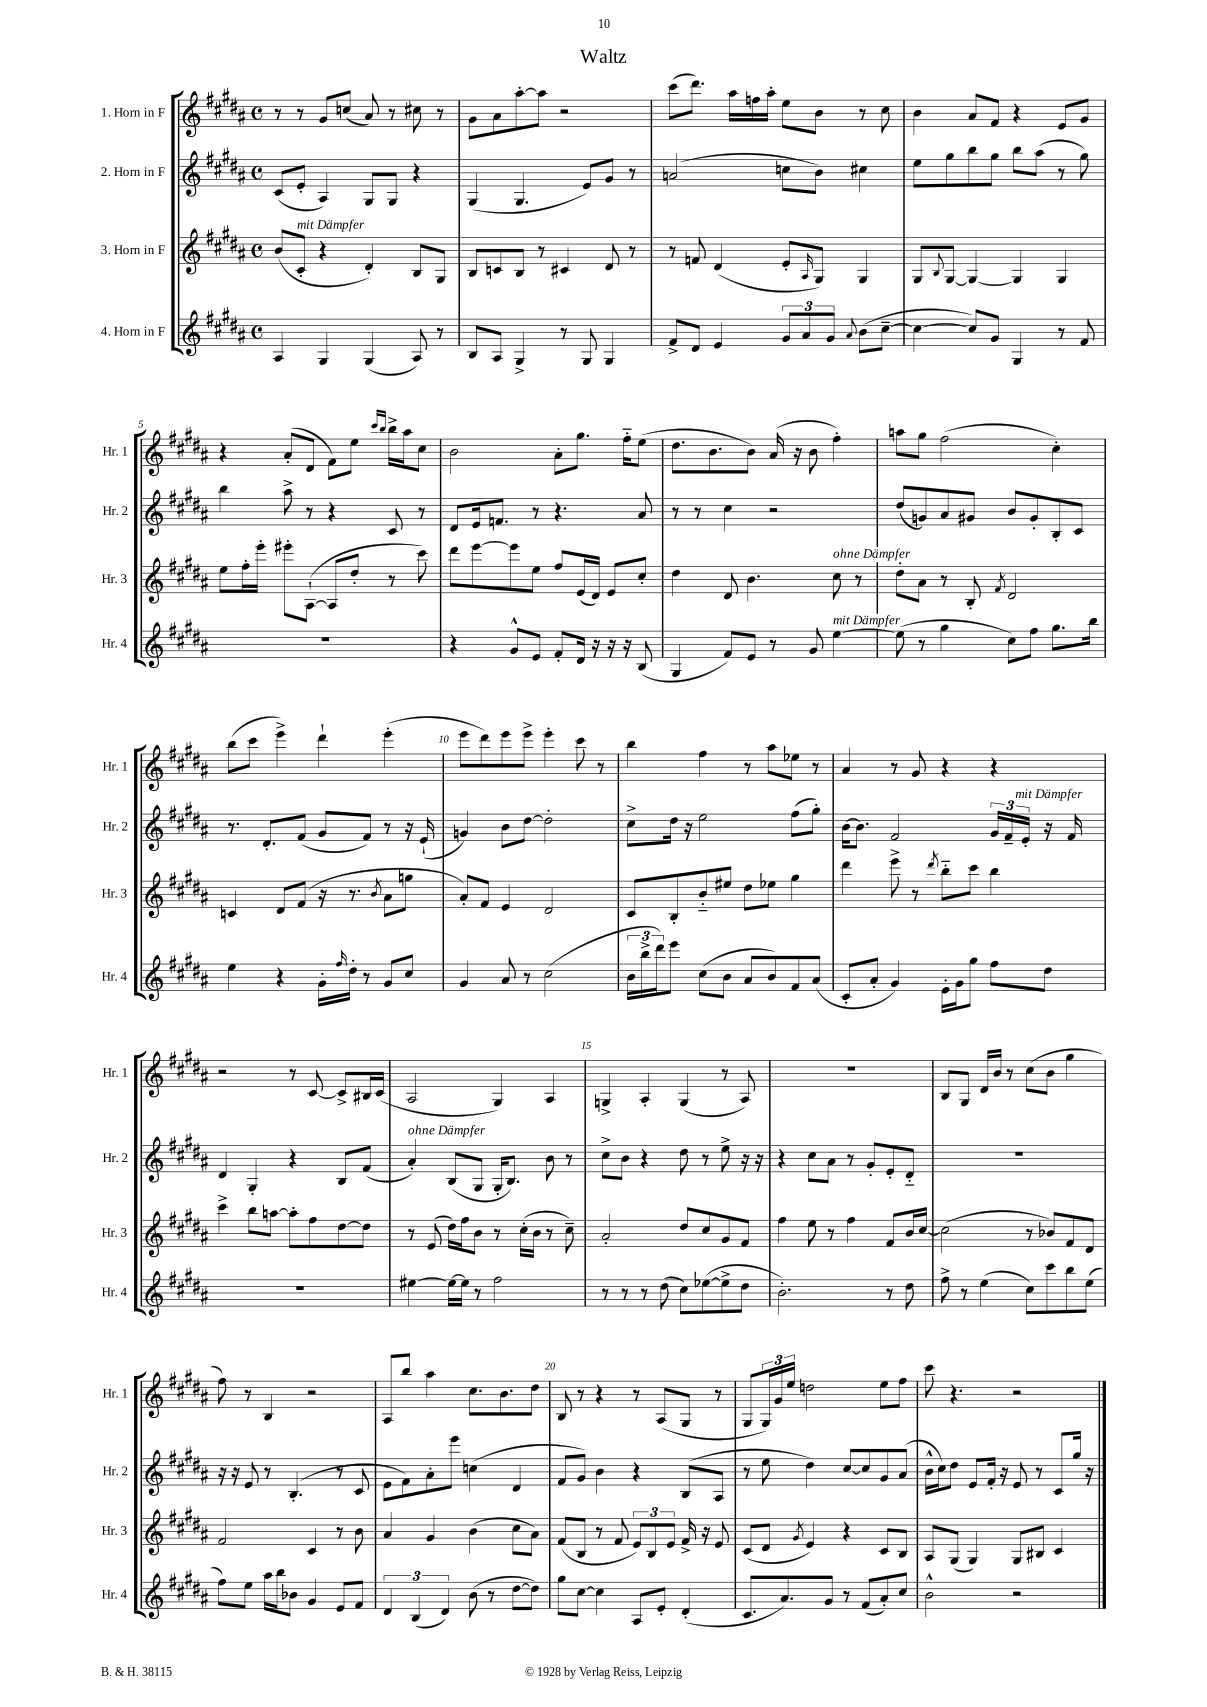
\header { title = "Waltz" }
<<
\new StaffGroup <<
\new Staff = "s0" \with { instrumentName = "1. Horn in F" shortInstrumentName = "Hr. 1" } {
    \clef treble \key b \major \defaultTimeSignature \time 4/4
    r8 r8 gis'8 c''8( ais'8) r8 cis''8 r8 |
    gis'8 ais'8 ais''8~-. ais''8 r2 |
    cis'''8( dis'''8.) ais''16 f''16 ais''16-. e''8 b'8 r8 cis''8 |
    b'4 ais'8 fis'8 r4 e'8 gis'8 |
    r4 ais'8-.( dis'8 fis'8) e''8 \grace { cis'''16 b''16 } b''16-> ais''16 cis''8 |
    b'2 ais'8-. gis''8. fis''16-_ e''8( |
    dis''8. b'8. b'8) ais'16( r16 b'8 fis''4-.) |
    a''8 gis''8 fis''2( cis''4-.) |
    b''8( cis'''8 e'''4->) dis'''4-! e'''4-.( |
    e'''8 dis'''8) e'''8 e'''8-> e'''4-. cis'''8 r8 |
    b''4 fis''4 r8 ais''8 ees''8 r8 |
    ais'4 r8 gis'8 r4 r4 |
    r2 r8 cis'8~ cis'8-> bis16 cis'16( |
    ais2 gis4) ais4 |
    g4-> ais4-. g4( r8 ais8) |
    R1 |
    b8 gis8 dis'16 b'16 r8 cis''8( b'8 gis''4 |
    fis''8) r8 b4 r2 |
    ais8 b''8 ais''4 cis''8. b'8. dis''8 |
    b8 r8 r4 r8 ais8( gis8 r8 |
    gis8 \tuplet 3/2 { gis16) gis'16 e''16 } d''2 e''8 fis''8 |
    cis'''8 r4. r2 \bar "|." |
}
\new Staff = "s1" \with { instrumentName = "2. Horn in F" shortInstrumentName = "Hr. 2" } {
    \clef treble \key b \major \defaultTimeSignature \time 4/4
    cis'8( e'8-. ais4) gis8 gis8 r4 |
    gis4( gis4. e'8) gis'8 r8 |
    a'2( c''8 b'8) cis''4 |
    e''8 gis''8 b''8 gis''8 b''8 ais''8( r8 gis''8) |
    b''4 ais''8-> r8 r4 cis'8 r8 |
    dis'8 e'16 f'8. r8 r4. ais'8 |
    r8 r8 cis''4 r2 |
    dis''8( g'8) ais'8 gis'8 b'8 gis'8-. b8-. cis'8 |
    r8. dis'8.-. fis'8( gis'8 fis'8) r8 r16 e'16-!( |
    g'4) b'8 dis''8~ dis''2-. |
    cis''8-> dis''16 r16 e''2 fis''8( gis''8-.) |
    b'16~ b'8. fis'2 \tuplet 3/2 { gis'16 fis'16-- e'16-.^\markup { \italic "mit Dämpfer" } } r16 fis'16 |
    dis'4 gis4-. r4 b8 fis'8( |
    ais'4-.^\markup { \italic "ohne Dämpfer" }) b8( gis8 gis16-. b8.) b'8 r8 |
    cis''8-> b'8 r4 dis''8 r8 e''8-> r16 r16 |
    r4 cis''8 ais'8 r8 gis'8-. e'8-. dis'8-_ |
    r1 |
    r16 r16 e'8 r8 b4.-.( r8 cis'8 |
    e'8 fis'8) ais'8-. e'''8 c''4( dis'4 |
    fis'8 gis'8) b'4 r4 b8( ais8 |
    r8 e''8 dis''4) cis''8~ cis''8 gis'8 ais'8( |
    b'16-^ cis''16) dis''8 e'8 fis'16-. r16 e'8 r8 cis'8 gis''16 r16 \bar "|." |
}
\new Staff = "s2" \with { instrumentName = "3. Horn in F" shortInstrumentName = "Hr. 3" } {
    \clef treble \key b \major \defaultTimeSignature \time 4/4
    b'8( cis'8-.^\markup { \italic "mit Dämpfer" } r4 dis'4-.) b8 gis8 |
    b8 c'8 b8 r8 cis'4 dis'8 r8 |
    r8 f'8 dis'4( e'8-. \grace { ais16 } gis8) gis4 |
    gis8 \appoggiatura { b8 } gis8~ gis4~ gis4 gis4 |
    e''8 fis''16-. e'''16-. eis'''8-. ais8~-!( ais8 dis''8-. r8 cis'''8) |
    dis'''8 e'''8~ e'''8 e''8 fis''8 e'16( dis'16) e'8 cis''8-. |
    dis''4 dis'8 b'4. cis''8^\markup { \italic "ohne Dämpfer" } r8 |
    dis''8-. ais'8 r8 b8-. \acciaccatura { fis'8 } dis'2 |
    c'4 dis'8 fis'8( r16 r8. \acciaccatura { b'8 } ais'8 g''8 |
    ais'8-.) fis'8 e'4 dis'2 |
    cis'8 b8-. b'8-_ eis''8 dis''8 ees''8 gis''4 |
    dis'''4 e'''8-> r8 \acciaccatura { dis'''8 } b''8-_ cis'''8 b''4 |
    cis'''4-> b''8 a''8~ a''8-. fis''8 dis''8~ dis''8 |
    r8 e'8( dis''16) fis''16 b'8 r8 cis''16-.( b'16 r8 cis''8--) |
    ais'2-. dis''8 cis''8 gis'8 fis'8 |
    fis''4 e''8 r8 fis''4 fis'8 b'16 cis''16~ |
    cis''2( r8 bes'8) fis'8 dis'8 |
    fis'2 cis'4 r8 b'8 |
    ais'4 gis'4 b'4( cis''8 ais'8) |
    fis'8( b8 r8 fis'8 \tuplet 3/2 { e'8) b8 e'8 } fis'16-> r16 e'8 |
    cis'8( dis'8 \acciaccatura { gis'8 } e'4) r4 cis'8 b8 |
    ais8 gis8( gis4) gis8 bis8 cis'4 \bar "|." |
}
\new Staff = "s3" \with { instrumentName = "4. Horn in F" shortInstrumentName = "Hr. 4" } {
    \clef treble \key b \major \defaultTimeSignature \time 4/4
    ais4 gis4 gis4( ais8) r8 |
    b8 ais8 gis4-> r8 gis8 gis4 |
    fis'8-> dis'8 e'4 \tuplet 3/2 { gis'8 ais'8 gis'8 } \appoggiatura { ais'8 } b'8( cis''8~-- |
    cis''4~ cis''8) gis'8 gis4 r8 fis'8 |
    R1 |
    r4 gis'8-^ e'8 fis'8-. dis'16 r16 r16 r16 b8( |
    gis4 fis'8) e'8 r8 gis'8 e''4~^\markup { \italic "mit Dämpfer" } |
    e''8( r8 gis''4 cis''8) fis''8 gis''8. b''16 |
    e''4 r4 gis'16-. \grace { fis''16 } dis''16-. r8 gis'8 cis''8 |
    gis'4 ais'8 r8 cis''2( |
    \tuplet 3/2 { b'16 b''16-> dis'''16) } e'''8 cis''8( b'8 ais'8 b'8) fis'8 ais'8( |
    cis'8-. ais'8-. gis'4) e'16-. gis'16 gis''8 fis''8 dis''8 |
    R1 |
    eis''4~ eis''16~ eis''16 r8 fis''2 |
    r8 r8 r8 dis''8( cis''8) ees''8~( ees''8-> dis''8 |
    b'2.-.) r8 dis''8 |
    fis''8-> r8 e''4( cis''8) cis'''8 b''8 e''8( |
    fis''8) e''8 ais''16 b''16 bes'8 gis'4 e'8 fis'8 |
    \tuplet 3/2 { dis'4 b4( dis'4) } b'8( r8 dis''8~ dis''8) |
    gis''8 cis''8~ cis''4 ais8 e'8-. dis'4-.( |
    cis'8. ais'8.) gis'8 r8 fis'8( ais'8-.) cis''8 |
    b'2-^ r2 \bar "|." |
}
>>
>>
\layout { \context { \Score \override BarNumber.break-visibility = ##(#f #t #t) barNumberVisibility = #(every-nth-bar-number-visible 5) } }
